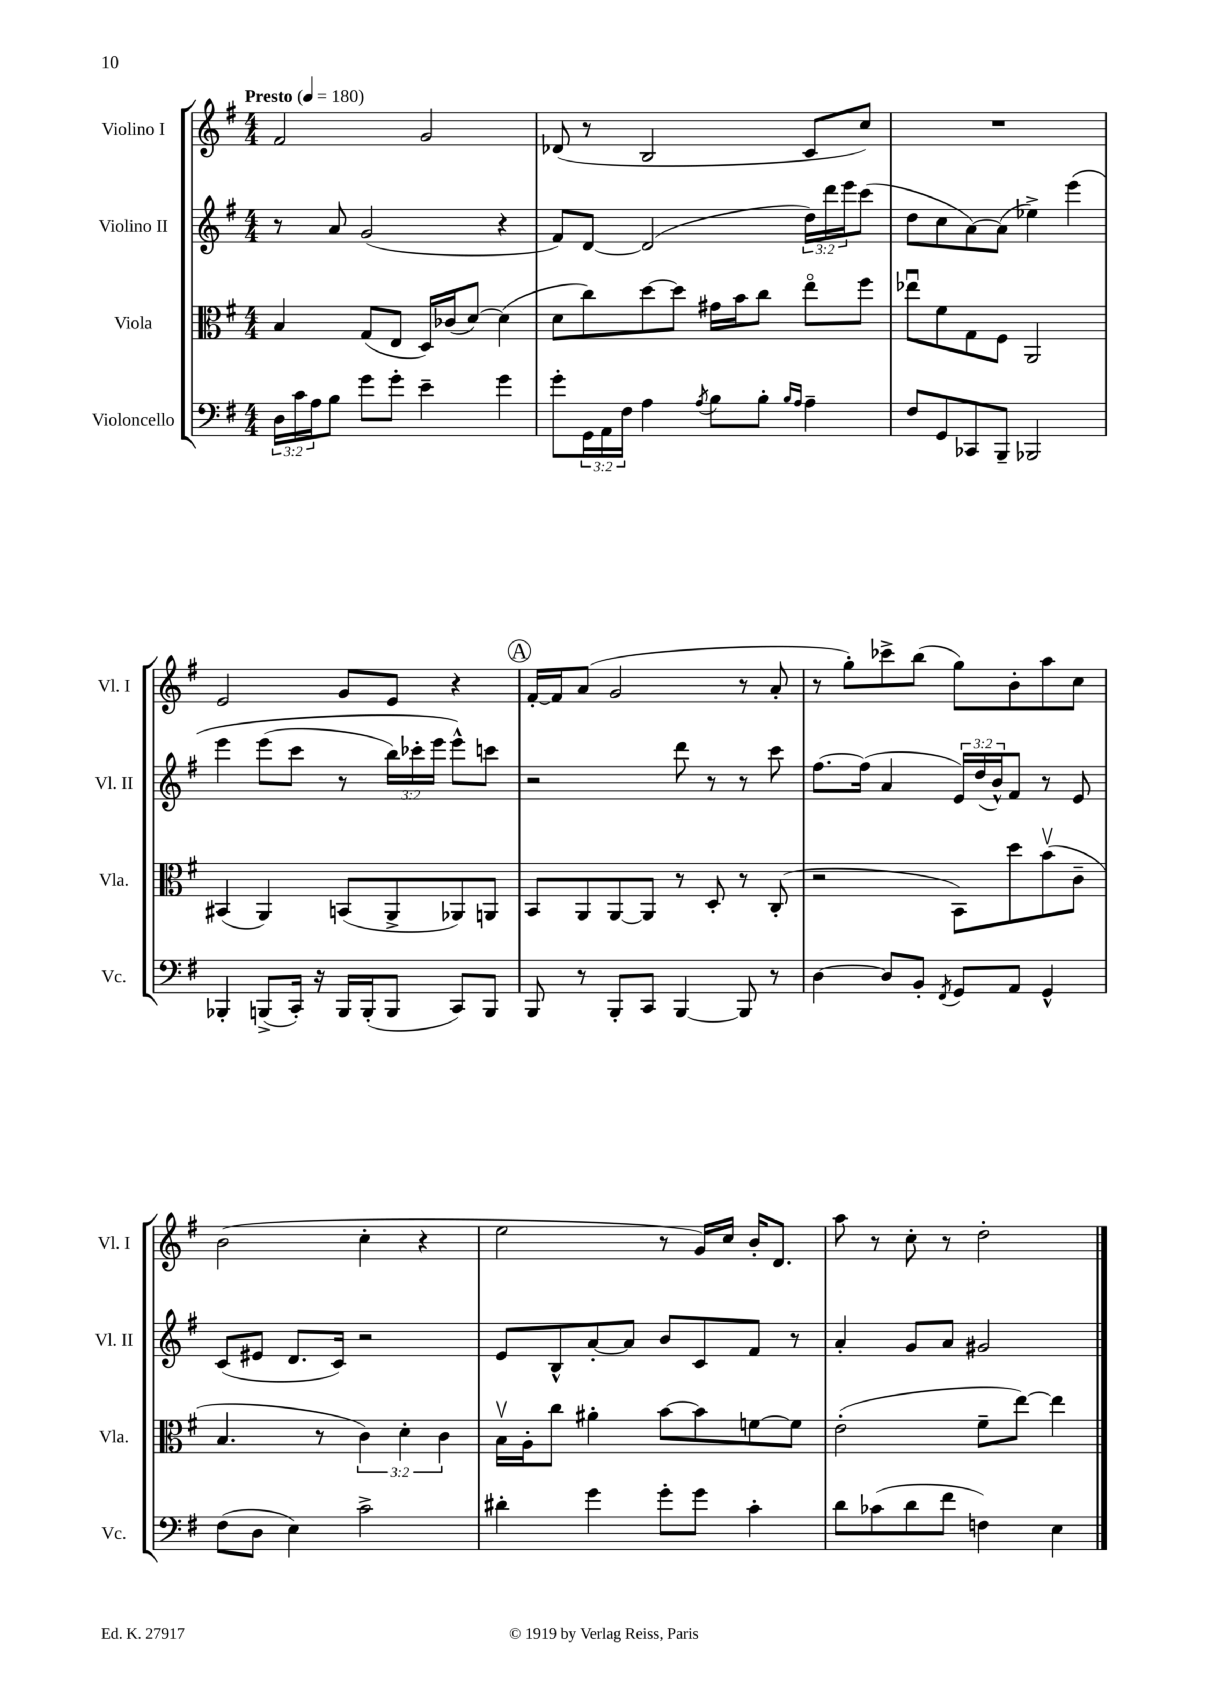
<<
\new StaffGroup <<
\new Staff = "s0" \with { instrumentName = "Violino I" shortInstrumentName = "Vl. I" } {
    \clef treble \key g \major \numericTimeSignature \time 4/4 \tempo "Presto" 4 = 180
    fis'2 g'2 |
    des'8( r8 b2 c'8 c''8) |
    R1 |
    e'2 g'8 e'8 r4 |
    \mark \markup { \circle "A" } fis'16~-. fis'16 a'8( g'2 r8 a'8-. |
    r8 g''8-.) ces'''8-> b''8( g''8) b'8-. a''8 c''8 |
    b'2( c''4-. r4 |
    e''2 r8 g'16) c''16 b'16-. d'8. |
    a''8 r8 c''8-. r8 d''2-. \bar "|." |
}
\new Staff = "s1" \with { instrumentName = "Violino II" shortInstrumentName = "Vl. II" } {
    \clef treble \key g \major \numericTimeSignature \time 4/4 \override Staff.TupletNumber.text = #tuplet-number::calc-fraction-text
    r8 a'8 g'2( r4 |
    fis'8) d'8~ d'2( \tuplet 3/2 { d''16) d'''16 e'''16 } c'''8( |
    d''8 c''8 a'8~) a'8( ees''4->) e'''4\( |
    e'''4 e'''8( c'''8 r8 \tuplet 3/2 { b''16) ces'''16-. e'''16 } e'''8-^\) c'''8 |
    \mark \markup { \circle "A" } r2 d'''8 r8 r8 c'''8 |
    fis''8.~ fis''16( a'4 \tuplet 3/2 { e'16) d''16( b'16-^) } fis'8 r8 e'8 |
    c'8( eis'8 d'8. c'16) r2 |
    e'8 b8-^ a'8~-. a'8 b'8 c'8 fis'8 r8 |
    a'4-. g'8 a'8 gis'2 \bar "|." |
}
\new Staff = "s2" \with { instrumentName = "Viola" shortInstrumentName = "Vla." } {
    \clef alto \key g \major \numericTimeSignature \time 4/4 \override Staff.TupletNumber.text = #tuplet-number::calc-fraction-text
    b4 g8( e8 d16) ces'16( d'8~) d'4( |
    d'8 c''8) d''8~ d''8 gis'16 b'16 c''8 e''8\flageolet fis''8 |
    ees''8\downbow fis'8 g8 fis8 a,2 |
    bis,4( a,4) b,8( a,8-> aes,8) a,8 |
    \mark \markup { \circle "A" } b,8 a,8 a,8~ a,8 r8 d8-. r8 c8-.( |
    r2 b,8) d''8 b'8\upbow( c'8-- |
    b4. r8 \tuplet 3/2 { c'4) d'4-. c'4 } |
    b16\upbow a16-. c''8 ais'4-. b'8~ b'8 f'8~ f'8 |
    e'2-.( fis'8-- e''8~) e''4 \bar "|." |
}
\new Staff = "s3" \with { instrumentName = "Violoncello" shortInstrumentName = "Vc." } {
    \clef bass \key g \major \numericTimeSignature \time 4/4 \override Staff.TupletNumber.text = #tuplet-number::calc-fraction-text
    \tuplet 3/2 { d16 c'16 a16 } b8 g'8 g'8-. e'4-- g'4 |
    g'8-. \tuplet 3/2 { g,16 a,16 fis16 } a4 \acciaccatura { a8 } b8 b8-. \grace { b16 a16 } a4-- |
    fis8 g,8 ces,8 b,,8-- bes,,2 |
    bes,,4-. b,,8->( c,16-.) r16 b,,16 b,,16-.( b,,8 c,8) b,,8 |
    \mark \markup { \circle "A" } b,,8 r8 b,,8-. c,8 b,,4~ b,,8 r8 |
    d4~ d8 b,8-. \acciaccatura { fis,8 } g,8 a,8 g,4-^ |
    fis8( d8 e4) c'2-> |
    dis'4-. g'4 g'8-. g'8 c'4-. |
    d'8 ces'8( d'8 fis'8 f4) e4 \bar "|." |
}
>>
>>
\layout { \context { \Score \remove "Bar_number_engraver" } }
